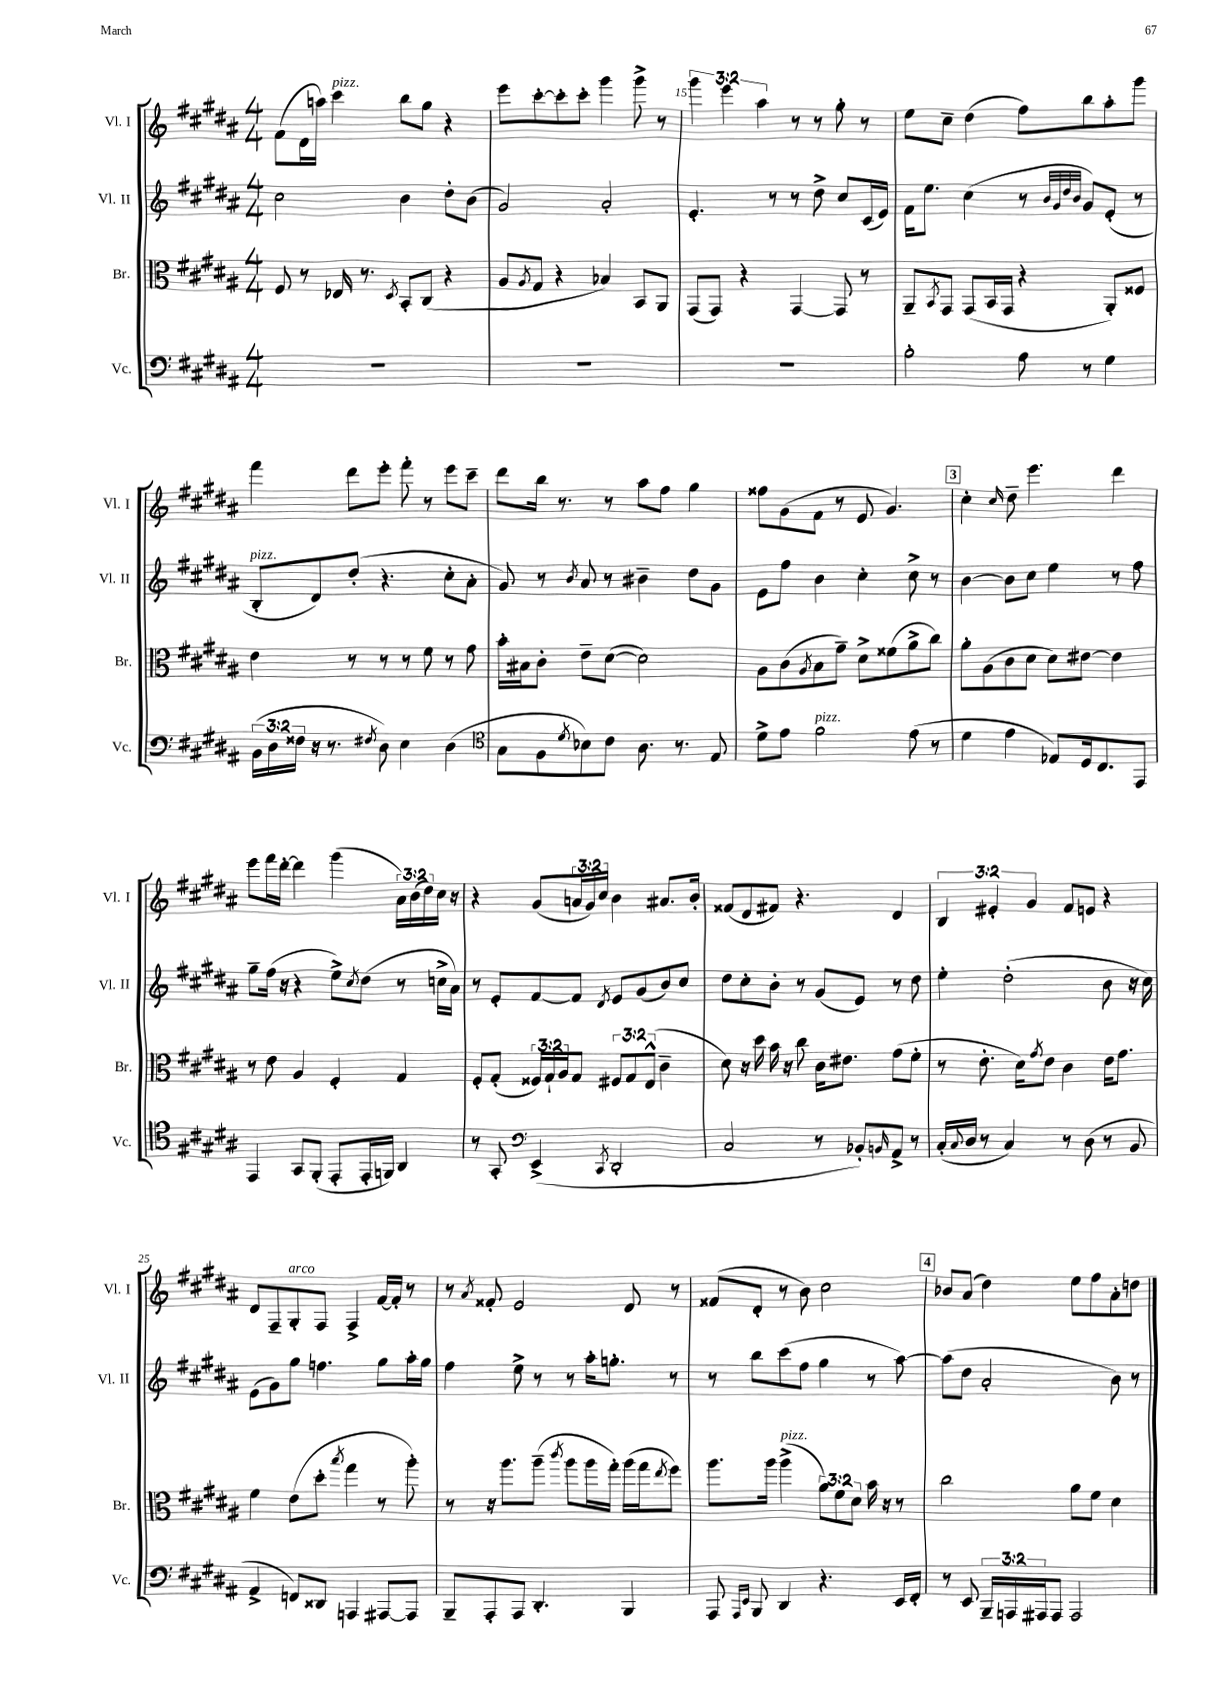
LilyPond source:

<<
\new StaffGroup <<
\new Staff = "s0" \with { instrumentName = "Vl. I" shortInstrumentName = "Vl. I" } {
    \clef treble \key b \major \numericTimeSignature \time 4/4 \override Staff.TupletNumber.text = #tuplet-number::calc-fraction-text
    fis'8( dis'16 a''16) cis'''4^\markup { \italic "pizz." } b''8 gis''8 r4 |
    e'''8 cis'''8~-. cis'''8-. cis'''8-. gis'''4 gis'''8-> r8 |
    \tuplet 3/2 { gis'''4 e'''4 ais''4 } r8 r8 gis''8-. r8 |
    e''8 cis''8-- dis''4( fis''8) b''8 ais''8-. gis'''8 |
    fis'''4 dis'''8 e'''8-. fis'''8-. r8 e'''8 cis'''8-- |
    dis'''8 b''16 r8. r8 ais''8 fis''8 gis''4 |
    fisis''8 gis'8( fis'8 r8 e'8 gis'4.) |
    \mark \markup { \box "3" } cis''4-. \grace { cis''16 } dis''8-- e'''4. dis'''4 |
    e'''8 fis'''16 dis'''16~-. dis'''4 gis'''4( \tuplet 3/2 { ais'16) b'16( dis''16) } cis''16 r16 |
    r4 gis'8( \tuplet 3/2 { a'16 gis'16) cis''16 } b'4 ais'8. b'16-. |
    fisis'8( dis'8 fis'8) r4. dis'4 |
    \tuplet 3/2 { b4 eis'4-. gis'4 } fis'8 e'8 r4 |
    dis'8 fis8-- gis8-.^\markup { \italic "arco" } fis8 fis4-> fis'16~ fis'16-. r8 |
    r8 \acciaccatura { ais'8 } fisis'8-. e'2 dis'8 r8 |
    fisis'8( dis'8-. r8 b'8) cis''2 |
    \mark \markup { \box "4" } bes'8 ais'8( dis''4) e''8 fis''8 ais'8-. d''8 \bar "|." |
}
\new Staff = "s1" \with { instrumentName = "Vl. II" shortInstrumentName = "Vl. II" } {
    \clef treble \key b \major \numericTimeSignature \time 4/4
    cis''2 b'4 dis''8-. b'8( |
    gis'2) ais'2-. |
    e'4.-. r8 r8 dis''8-> cis''8 cis'16( e'16) |
    fis'16 e''8. cis''4( r8 \grace { b'32 gis'32 dis''32 b'32 } gis'8) e'8-.( r8 |
    b8-.^\markup { \italic "pizz." } dis'8) dis''8-.( r4. cis''8-. ais'8-. |
    gis'8) r8 \acciaccatura { b'8 } ais'8 r8 bis'4-- dis''8 gis'8 |
    e'8 fis''8 b'4 cis''4-. cis''8-> r8 |
    \mark \markup { \box "3" } b'4~ b'8 cis''8 e''4 r8 fis''8 |
    gis''8-- fis''16( r16 r4 e''8->) \acciaccatura { cis''8 } dis''8( r8 c''16-> ais'16) |
    r8 e'8-. fis'8~ fis'8 \acciaccatura { dis'8 } e'8 gis'8( b'8) cis''8 |
    dis''8 cis''8-. b'8-. r8 gis'8( e'8) r8 dis''8 |
    e''4-. dis''2-.( b'8 r16 cis''16) |
    e'8( gis'8) gis''8 f''4. gis''8 ais''16-. gis''16 |
    fis''4 e''8-> r8 r8 ais''16-. g''8.-. r8 |
    r8 b''8 cis'''8( fis''8 gis''4 r8 ais''8~) |
    \mark \markup { \box "4" } ais''8( dis''8 ais'2-. b'8) r8 \bar "|." |
}
\new Staff = "s2" \with { instrumentName = "Br." shortInstrumentName = "Br." } {
    \clef alto \key b \major \numericTimeSignature \time 4/4 \override Staff.TupletNumber.text = #tuplet-number::calc-fraction-text
    fis8 r8 ees16 r8. \acciaccatura { dis8 } b,8-. cis8( r4 |
    ais8 \acciaccatura { ais8 } gis8 r4 bes4) b,8 ais,8 |
    gis,8( gis,8) r4 gis,4~ gis,8 r8 |
    ais,8-- \acciaccatura { b,8 } gis,8 gis,8( b,16 gis,16 r4 ais,8-.) fisis8 |
    e'4 r8 r8 r8 fis'8 r8 gis'8 |
    b'16-. bis16 cis'8-. e'8-- dis'8~( dis'2) |
    ais8 cis'8( \acciaccatura { ais8 } b8 gis'8--) dis'8-> fisis'8( ais'8-> cis''8) |
    \mark \markup { \box "3" } ais'8-. ais8( cis'8 dis'8 dis'8) eis'8~ eis'4 |
    r8 e'8 ais4 fis4-. gis4 |
    fis8-. gis8-.( \tuplet 3/2 { fisis16) gis16-! ais16 } gis8 \tuplet 3/2 { fis8 gis8 e8-^( } cis'4-- |
    dis'8) r16 dis''16 b'16 r16 cis''8 cis'16 eis'8. gis'8( fis'8-. |
    r8 e'8.-. dis'16) \acciaccatura { gis'8 } e'8 cis'4 e'16 gis'8. |
    fis'4 e'8( dis''8-. \acciaccatura { b''8 } gis''4 r8 ais''8-.) |
    r8 r16 ais''8. ais''8--( \acciaccatura { cis'''8 } ais''8 ais''16 gis''16-.) ais''16( gis''16 \acciaccatura { e''8 } fis''8) |
    ais''8. ais''16 ais''4->^\markup { \italic "pizz." }( \tuplet 3/2 { ais'8) fis'8 dis'8 } b'16 r16 r8 |
    \mark \markup { \box "4" } cis''2 ais'8 fis'8 dis'4 \bar "|." |
}
\new Staff = "s3" \with { instrumentName = "Vc." shortInstrumentName = "Vc." } {
    \clef bass \key b \major \numericTimeSignature \time 4/4 \override Staff.TupletNumber.text = #tuplet-number::calc-fraction-text
    R1 |
    R1 |
    R1 |
    b2-. ais8 r8 gis4 |
    \tuplet 3/2 { b,16( dis16 fisis16 } r16 r8. \acciaccatura { fis8 } dis8) e4 dis4( |
    \clef tenor gis8 fis8 \acciaccatura { dis'8 } bes8) cis'8 ais8. r8. e8 |
    dis'8-> e'8 fis'2^\markup { \italic "pizz." } e'8( r8 |
    \mark \markup { \box "3" } dis'4 e'4 ees8) dis16 cis8. e,8 |
    e,4 gis,8 fis,8-.( e,8-. e,16-. f,16) ais,4 |
    r8 gis,8-. \clef bass e,4->( \acciaccatura { cis,8 } dis,2-. |
    cis2 r8 bes,8-.) \grace { b,16 } ais,8-> r8 |
    cis16-.( \appoggiatura { cis8 } dis16 r8 cis4) r8 dis8( r8 b,8 |
    ais,4-> f,8) disis,8 a,,4 ais,,8~ ais,,8 |
    b,,8-- ais,,8-. ais,,8 dis,4.-. b,,4 |
    ais,,8 \grace { ais,,16 e,16 } b,,8 dis,4 r4. e,16 fis,16-. |
    \mark \markup { \box "4" } r8 e,8 \tuplet 3/2 { b,,16-- a,,16 ais,,16 } ais,,8 ais,,2 \bar "|." |
}
>>
>>
\layout { \context { \Score currentBarNumber = #13 \override BarNumber.break-visibility = ##(#f #t #t) barNumberVisibility = #(every-nth-bar-number-visible 5) } }
